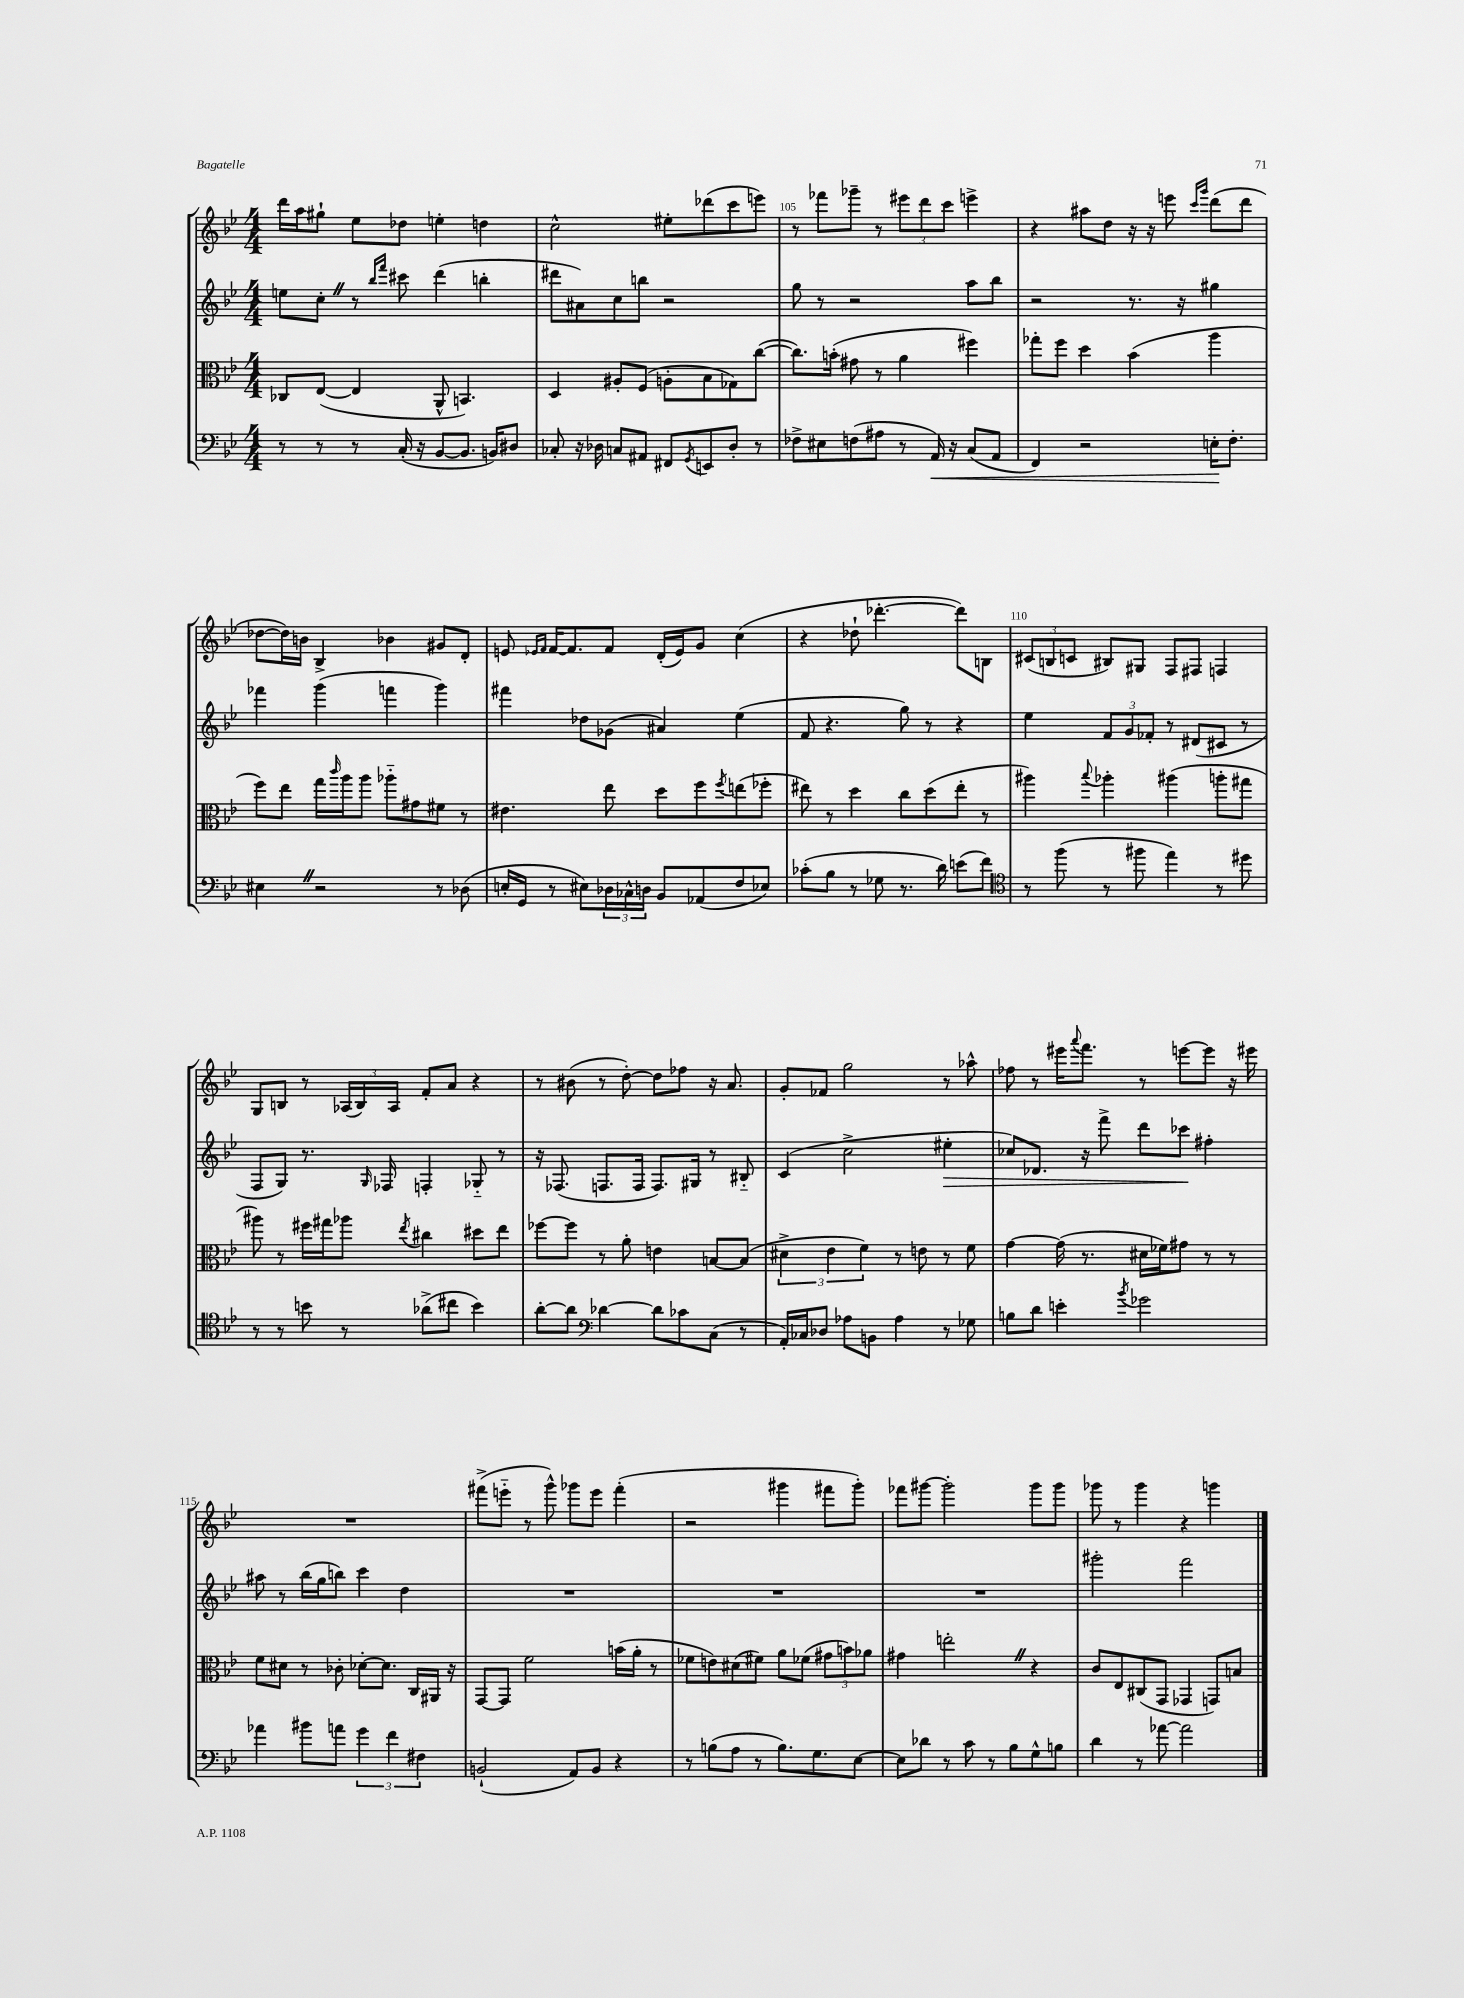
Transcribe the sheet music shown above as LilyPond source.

<<
\new StaffGroup <<
\new Staff = "s0" {
    \clef treble \key bes \major \numericTimeSignature \time 4/4
    d'''16 a''16 gis''8-! ees''8 des''8 e''4-. d''4 |
    c''2-^ eis''8-. des'''8( c'''8 e'''8) |
    r8 fes'''8 ges'''8-- r8 \tuplet 3/2 { eis'''8 d'''8 c'''8 } e'''4-> |
    r4 ais''8 d''8 r16 r16 e'''8 \grace { c'''16 g'''16 } d'''8( d'''8 |
    des''8~ des''16) b'16 bes4-> bes'4 gis'8 d'8-. |
    e'8 \grace { ees'16 f'16 } f'16~ f'8. f'8 d'16-.( ees'16) g'8 c''4( |
    r4 des''8-! des'''4.~-. des'''8) b8 |
    \tuplet 3/2 { cis'8( b8 c'8 } bis8) gis8 f8 fis8 f4 |
    g8 b8 r8 \tuplet 3/2 { aes16( b16) aes16 } f'8-. a'8 r4 |
    r8 bis'8( r8 d''8~-.) d''8 fes''8 r16 a'8. |
    g'8-. fes'8 g''2 r8 aes''8-^ |
    fes''8 r8 eis'''16 \appoggiatura { a'''8 } f'''8. r8 e'''8~ e'''8 r16 eis'''16 |
    R1 |
    fis'''8->( e'''8-_ r8 g'''8-^) ges'''8 e'''8 fis'''4-.( |
    r2 gis'''4 fis'''8 gis'''8-.) |
    fes'''8 gis'''8~ gis'''2-. gis'''8 gis'''8 |
    ges'''8 r8 ges'''4 r4 g'''4 \bar "|." |
}
\new Staff = "s1" {
    \clef treble \key bes \major \numericTimeSignature \time 4/4
    e''8 c''8-. \once \override BreathingSign.text = \markup { \musicglyph "scripts.caesura.straight" } \breathe r8 \grace { bes''16 f'''16 } cis'''8 d'''4( b''4-. |
    dis'''8 ais'8) c''8 b''8 r2 |
    g''8 r8 r2 a''8 bes''8 |
    r2 r8. r16 gis''4 |
    fes'''4 g'''4( f'''4 g'''4) |
    fis'''4 des''8 ges'8( ais'4) ees''4( |
    f'8 r4. g''8) r8 r4 |
    ees''4 \tuplet 3/2 { f'8 g'8 fes'8-. } r8 dis'8( cis'8 r8 |
    f8 g8) r8. \grace { g16 } fes16 f4-. ges8-_ r8 |
    r16 fes8.( f8. f16 f8.) gis16 r8 bis8-_ |
    c'4( c''2-> eis''4-.\> |
    ces''8) des'8. r16 f'''8-> d'''8 ces'''8\! fis''4-. |
    ais''8 r8 bes''16( g''16 b''8) c'''4 d''4 |
    R1 |
    R1 |
    R1 |
    gis'''2-. f'''2 \bar "|." |
}
\new Staff = "s2" {
    \clef alto \key bes \major \numericTimeSignature \time 4/4
    ces8 ees8~( ees4 a,8-^ b,4.) |
    d4 ais8-. f8( a8-. bes8 ges8) c''8~( |
    c''8.) b'16-.( gis'8 r8 a'4 fis''4) |
    ges''8-. f''8 d''4 bes'4( a''4 |
    f''8) ees''8 g''16 \grace { c'''16 } a''16 a''8 aes''8-_ gis'8 fis'8 r8 |
    eis'4. ees''8 d''8 f''8 \acciaccatura { f''8 } e''8( fes''8-. |
    eis''8) r8 d''4 c''8 d''8( eis''8-. r8 |
    ais''4) \appoggiatura { bes''8 } aes''4-. ais''4( a''8-. gis''8 |
    ais''8) r8 fis''16 gis''16 aes''8 \acciaccatura { ees''8 } cis''4 dis''8 ees''8 |
    fes''8~ fes''8 r8 a'8-. e'4 b8~ b8( |
    \tuplet 3/2 { dis'4-> ees'4 f'4) } r8 e'8 r8 f'8 |
    g'4~ g'16( r8. dis'16 fes'16) gis'8 r8 r8 |
    f'8 dis'8 r8 ces'8-. des'8~-. des'8. c16 ais,16 r16 |
    g,8~ g,8 f'2 b'16( a'16-. r8 |
    fes'8 e'8) dis'8( fis'8) a'8 fes'8( \tuplet 3/2 { gis'8 b'8) aes'8 } |
    gis'4 e''2-. \once \override BreathingSign.text = \markup { \musicglyph "scripts.caesura.straight" } \breathe r4 |
    c'8 ees8 cis8( g,8 ges,4 g,8) b8 \bar "|." |
}
\new Staff = "s3" {
    \clef bass \key bes \major \numericTimeSignature \time 4/4
    r8 r8 r8 c16-.( r16 bes,8~ bes,8. b,16) dis8 |
    ces8-. r16 des16 c8 ais,8 fis,8 \acciaccatura { g,8 } e,8 des8-. r8 |
    fes8-> eis8 f8( ais8 r8 a,16\<) r16 c8( a,8 |
    f,4) r2 e16-.\! f8.-. |
    eis4 \once \override BreathingSign.text = \markup { \musicglyph "scripts.caesura.straight" } \breathe r2 r8 des8( |
    e16-. g,16 r8 eis8) \tuplet 3/2 { des16 ces16-^ d16 } bes,8 aes,8( f8 ees8) |
    ces'8-.( bes8 r8 ges8 r8. d'16) e'8( f'8) |
    \clef tenor r8 f''8( r8 fis''8 ees''4) r8 dis''8 |
    r8 r8 b'8 r8 aes'8->( cis''8 b'4) |
    a'8~-. a'8 \clef bass des'4~ des'8 ces'8 c8( r8 |
    a,16-.) ces16 des8 aes8 b,8 aes4 r8 ges8 |
    b8 d'8 e'4-. \acciaccatura { bes'8 } ges'2 |
    aes'4 bis'8 a'8 \tuplet 3/2 { g'4 f'4 fis4 } |
    b,2-!( a,8) b,8 r4 |
    r8 b8( a8 r8 b8.) g8. ees8~ |
    ees8 des'8 r8 c'8 r8 bes8 g8-^ b8 |
    d'4 r8 aes'8~ aes'2 \bar "|." |
}
>>
>>
\layout { \context { \Score currentBarNumber = #103 \override BarNumber.break-visibility = ##(#f #t #t) barNumberVisibility = #(every-nth-bar-number-visible 5) } }
